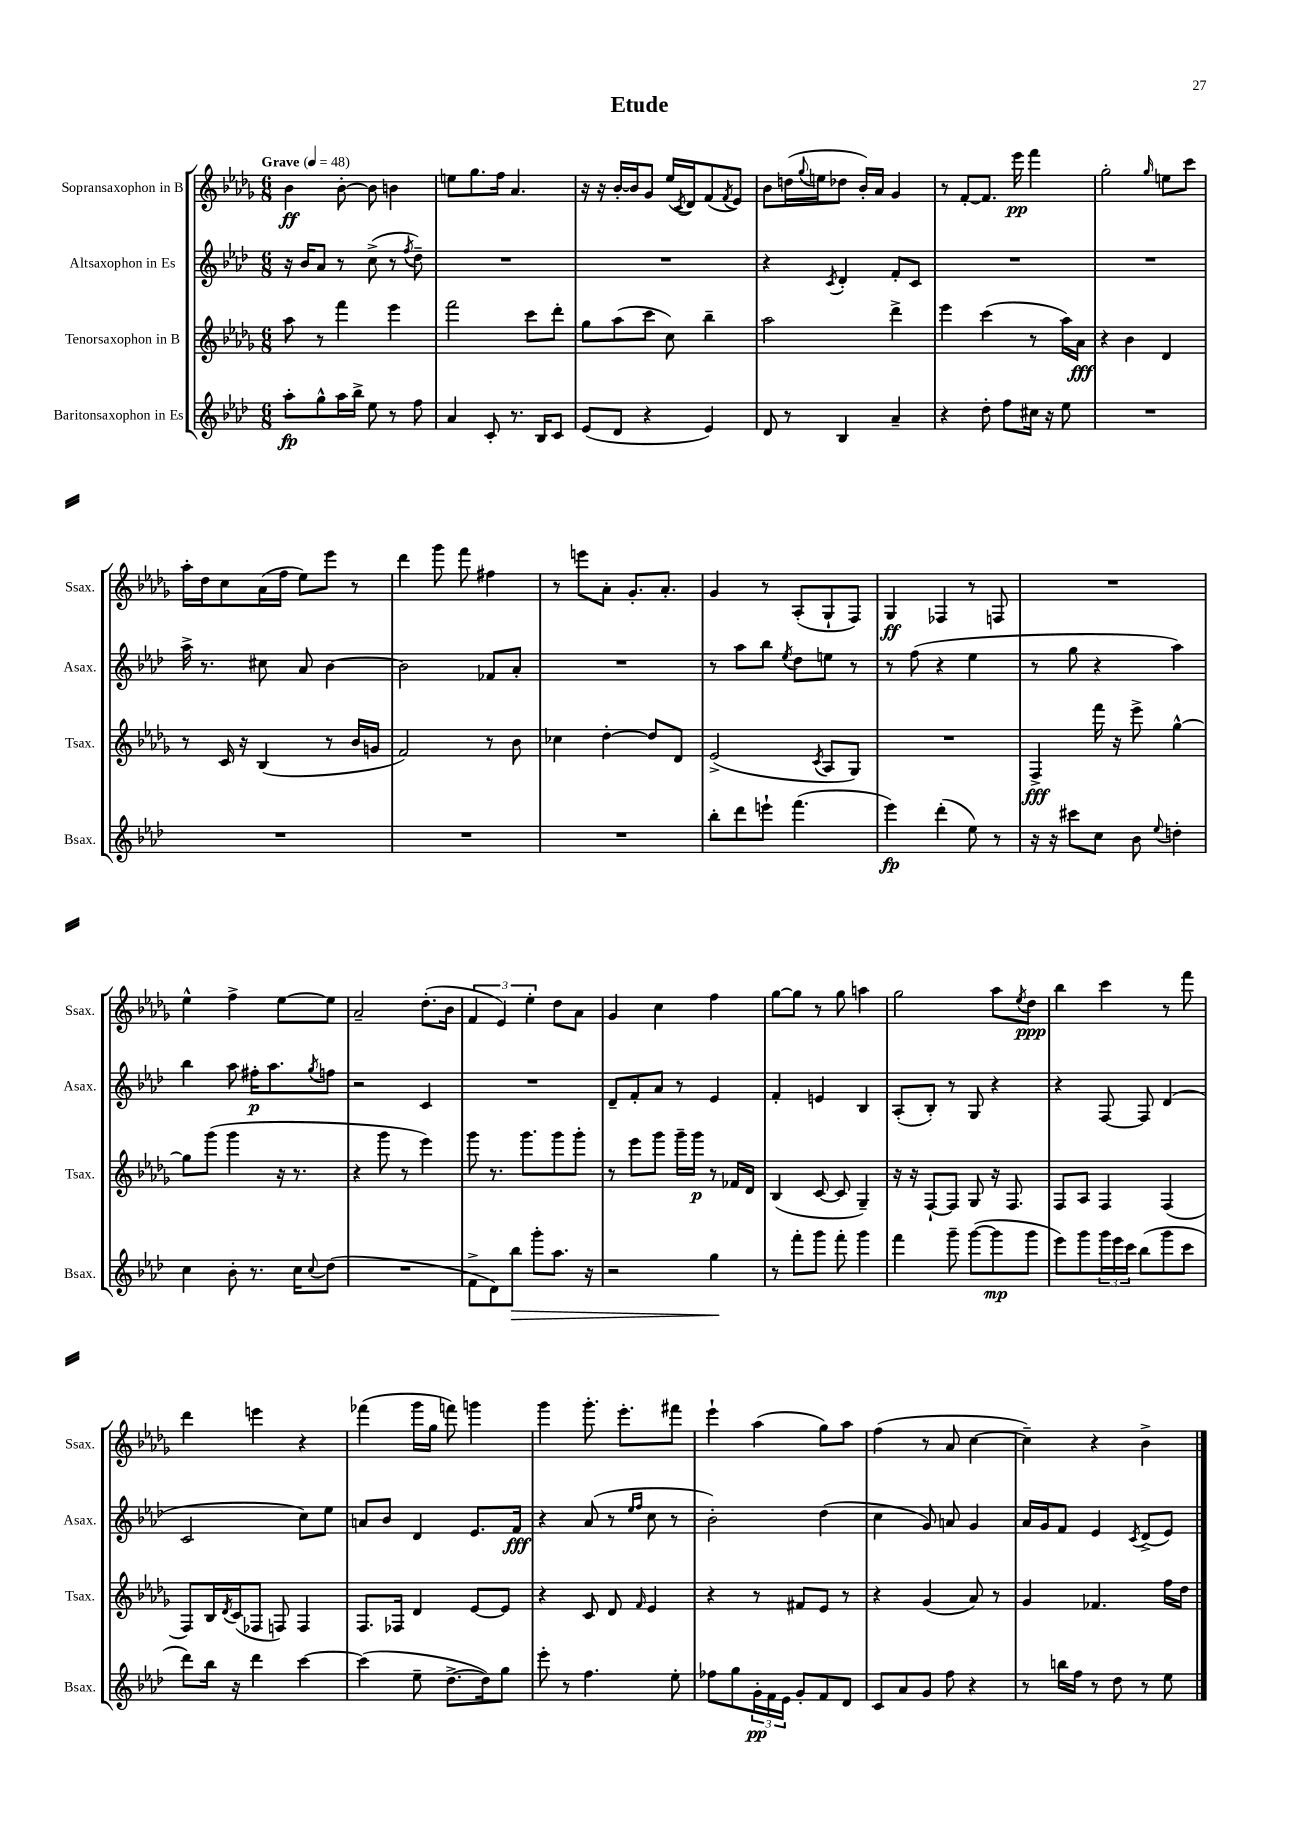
\header { title = "Etude" }
<<
\new StaffGroup <<
\new Staff = "s0" \with { instrumentName = "Sopransaxophon in B" shortInstrumentName = "Ssax." } {
    \clef treble \key des \major \numericTimeSignature \time 6/8 \tempo "Grave" 4 = 48
    bes'4\ff bes'8~-. bes'8 b'4 |
    e''8 ges''8. f''16 aes'4. |
    r16 r16 bes'16~-. bes'16 ges'8 ees''16( \acciaccatura { c'8 } des'16) f'8( \acciaccatura { f'8 } ees'8) |
    bes'8 d''16( \appoggiatura { ges''8 } e''16 des''8 bes'16-.) aes'16 ges'4 |
    r8 f'8~-. f'8. ees'''16\pp f'''4 |
    ges''2-. \grace { ges''16 } e''8 c'''8 |
    aes''16-. des''16 c''8 aes'16( f''16 ees''8) ees'''8 r8 |
    des'''4 ges'''8 f'''8 fis''4 |
    r8 e'''8 aes'8-. ges'8.-. aes'8.-. |
    ges'4 r8 aes8-.( ges8-! f8) |
    ges4\ff fes4 r8 f8 |
    R2. |
    ees''4-^ f''4-> ees''8~ ees''8 |
    aes'2-- des''8.-.( bes'16 |
    \tuplet 3/2 { f'4 ees'4) ees''4-. } des''8 aes'8 |
    ges'4 c''4 f''4 |
    ges''8~ ges''8 r8 ges''8 a''4 |
    ges''2 aes''8 \acciaccatura { ees''8 } des''8\ppp |
    bes''4 c'''4 r8 f'''8 |
    des'''4 e'''4 r4 |
    fes'''4( ges'''16 ges''16 f'''8) g'''4 |
    ges'''4 ges'''8.-. ees'''8.-. fis'''8 |
    ees'''4-! aes''4( ges''8) aes''8 |
    f''4( r8 aes'8 c''4~ |
    c''4--) r4 bes'4-> \bar "|." |
}
\new Staff = "s1" \with { instrumentName = "Altsaxophon in Es" shortInstrumentName = "Asax." } {
    \clef treble \key aes \major \numericTimeSignature \time 6/8
    r16 bes'16 aes'8 r8 c''8->( r8 \acciaccatura { f''8 } des''8--) |
    R2. |
    R2. |
    r4 \acciaccatura { c'8 } des'4-. f'8-. c'8 |
    R2. |
    R2. |
    aes''16-> r8. cis''8 aes'8 bes'4~ |
    bes'2 fes'8 aes'8-. |
    R2. |
    r8 aes''8 bes''8 \acciaccatura { ees''8 } des''8 e''8 r8 |
    r8 f''8( r4 ees''4 |
    r8 g''8 r4 aes''4) |
    bes''4 aes''8 fis''16-.\p aes''8. \acciaccatura { g''8 } f''8 |
    r2 c'4 |
    R2. |
    des'8-- f'8-. aes'8 r8 ees'4 |
    f'4-. e'4 bes4 |
    aes8-.( bes8-.) r8 g8 r4 |
    r4 f8~ f8 des'4( |
    c'2 c''8) ees''8 |
    a'8 bes'8 des'4 ees'8. f'16\fff |
    r4 aes'8( r8 \grace { ees''16 f''16 } c''8 r8 |
    bes'2-.) des''4( |
    c''4 g'8) a'8 g'4 |
    aes'16 g'16 f'8 ees'4 \acciaccatura { c'8 } des'8->( ees'8) \bar "|." |
}
\new Staff = "s2" \with { instrumentName = "Tenorsaxophon in B" shortInstrumentName = "Tsax." } {
    \clef treble \key des \major \numericTimeSignature \time 6/8
    aes''8 r8 f'''4 ees'''4 |
    f'''2 c'''8 des'''8-. |
    ges''8 aes''8( c'''8 c''8) bes''4-- |
    aes''2 des'''4-> |
    ees'''4 c'''4( r8 aes''16) aes'16\fff |
    r4 bes'4 des'4 |
    r8 c'16 r16 bes4( r8 bes'16 g'16 |
    f'2) r8 bes'8 |
    ces''4 des''4~-. des''8 des'8 |
    ees'2->( \acciaccatura { c'8 } aes8 ges8) |
    R2. |
    f4->\fff f'''16 r16 ees'''8-> ges''4~-^ |
    ges''8 ges'''8( ges'''4 r16 r8. |
    r4 ges'''8 r8 ees'''4) |
    ges'''8 r8. ges'''8. ges'''8 ges'''8-. |
    r8 ees'''8 ges'''8 ges'''16-- ges'''16\p r8 fes'16 des'16 |
    bes4( c'8~ c'8 ges4--) |
    r16 r16 f8~-! f8 ges8 r16 f8. |
    f8 aes8 f4 f4( |
    f8) bes16 \acciaccatura { des'8 } c'16( fes8 f8) f4 |
    f8. fes16 des'4 ees'8~ ees'8 |
    r4 c'8 des'8 \grace { f'16 } ees'4 |
    r4 r8 fis'8 ees'8 r8 |
    r4 ges'4( aes'8) r8 |
    ges'4 fes'4. f''16 des''16 \bar "|." |
}
\new Staff = "s3" \with { instrumentName = "Baritonsaxophon in Es" shortInstrumentName = "Bsax." } {
    \clef treble \key aes \major \numericTimeSignature \time 6/8
    aes''8-.\fp g''8-^ aes''16 bes''16-> ees''8 r8 f''8 |
    aes'4 c'8-. r8. bes16 c'8 |
    ees'8( des'8 r4 ees'4) |
    des'8 r8 bes4 aes'4-- |
    r4 des''8-. f''8 cis''16 r16 ees''8 |
    R2. |
    R2. |
    R2. |
    R2. |
    bes''8-. des'''8 e'''8-! f'''4.( |
    ees'''4\fp) des'''4-.( ees''8) r8 |
    r16 r16 cis'''8 c''8 bes'8 \appoggiatura { ees''8 } d''4-. |
    c''4 bes'8-. r8. c''16 \appoggiatura { c''8 } des''8( |
    R2. |
    f'8-> des'8) bes''8\> g'''8-. aes''8. r16 |
    r2 g''4\! |
    r8 f'''8-. g'''8 f'''8-. g'''4 |
    f'''4 g'''8-- g'''8~( g'''8\mp g'''8 |
    ees'''8) g'''8 \tuplet 3/2 { g'''16 ees'''16 c'''16 } bes''8( g'''8 c'''8 |
    des'''8) bes''16 r16 des'''4 c'''4~ |
    c'''4( ees''8-- des''8.~-> des''16) g''8 |
    ees'''8-. r8 f''4. ees''8-. |
    fes''8 g''8 \tuplet 3/2 { g'16-.\pp f'16 ees'16 } g'8-. f'8 des'8 |
    c'8 aes'8 g'8 f''8 r4 |
    r8 b''16 f''16 r8 des''8 r8 ees''8 \bar "|." |
}
>>
>>
\layout { \context { \Score \remove "Bar_number_engraver" } }
